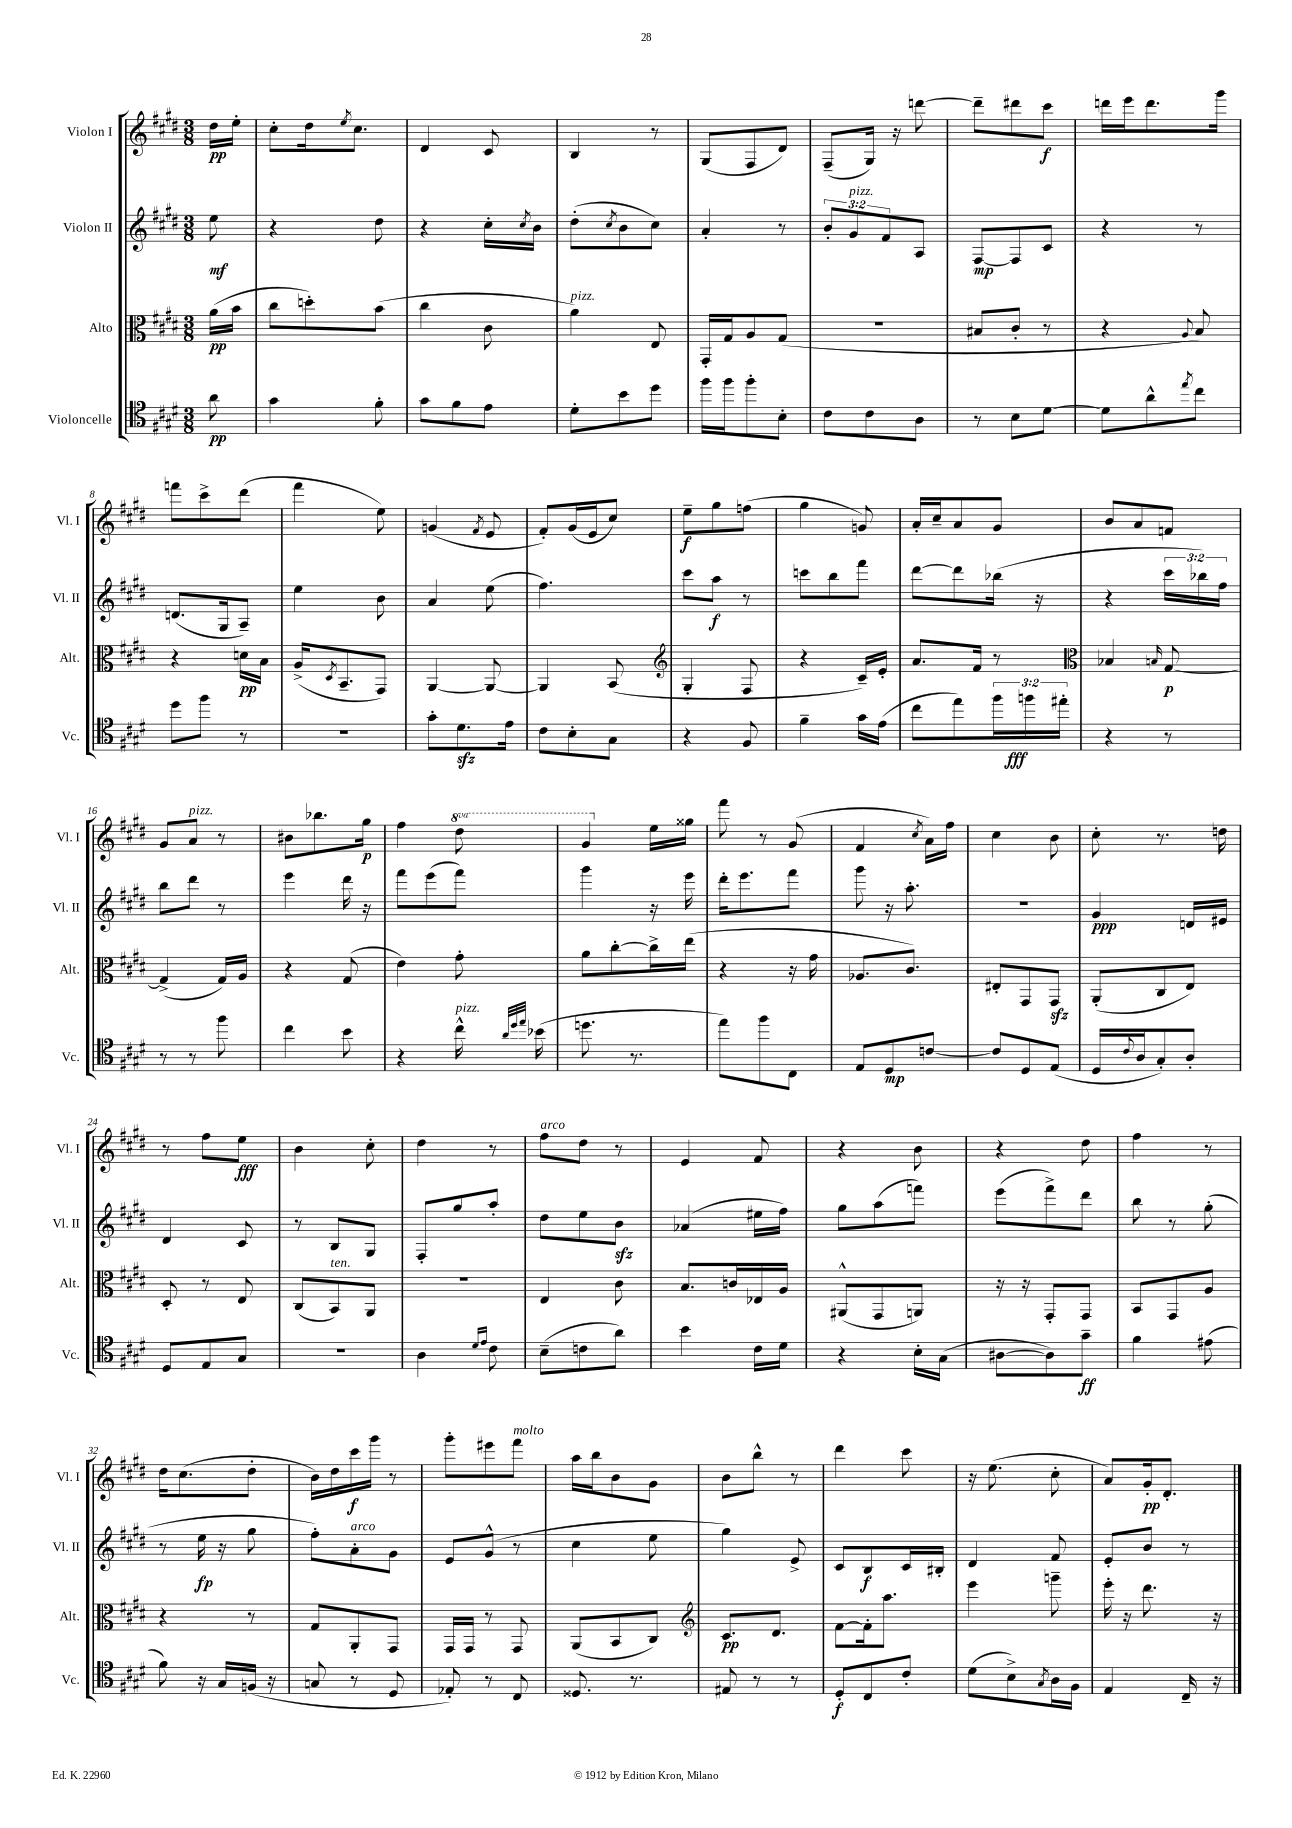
<<
\new StaffGroup <<
\new Staff = "s0" \with { instrumentName = "Violon I" shortInstrumentName = "Vl. I" } {
    \clef treble \key e \major \numericTimeSignature \time 3/8 \set Staff.ottavationMarkups = #ottavation-simple-ordinals \partial 8
    dis''16\pp e''16-. |
    cis''8-. dis''16 \acciaccatura { e''8 } cis''8. |
    dis'4 cis'8 |
    b4 r8 |
    gis8( fis8 dis'8) |
    fis8--( gis16) r16 d'''8~ |
    d'''8-- dis'''8 cis'''8\f |
    d'''16 e'''16 d'''8. gis'''16 |
    f'''8 cis'''8-> dis'''8( |
    fis'''4 e''8) |
    g'4( \acciaccatura { fis'8 } e'8 |
    fis'8-.) gis'16( e'16 cis''8) |
    e''8--\f gis''8 f''8( |
    gis''4 g'8) |
    a'16-. cis''16-- a'8 gis'8 |
    b'8 a'8 f'8 |
    gis'8 a'8^\markup { \italic "pizz." } r8 |
    bis'8 bes''8. gis''16\p |
    fis''4 \ottava #1 dis'''8 |
    gis''4 \ottava #0 e''16 gisis''16 |
    fis'''8 r8 gis'8( |
    fis'4 \acciaccatura { cis''8 } a'16) fis''16 |
    cis''4 b'8 |
    cis''8-. r8. d''16 |
    r8 fis''8 e''8\fff |
    b'4 cis''8-. |
    dis''4 r8 |
    fis''8^\markup { \italic "arco" } dis''8 r8 |
    e'4 fis'8 |
    r4 b'8 |
    r4 dis''8 |
    fis''4 r8 |
    dis''16 cis''8.( dis''8-. |
    b'16) dis''16 cis'''16\f gis'''16 r8 |
    gis'''8-. eis'''8 fis'''8^\markup { \italic "molto" } |
    a''16 b''16 b'8 gis'8 |
    b'8 b''8-^ r8 |
    dis'''4 cis'''8 |
    r16 e''8.( cis''8-. |
    a'8) gis'16-.\pp dis'8.-. \bar "|." |
}
\new Staff = "s1" \with { instrumentName = "Violon II" shortInstrumentName = "Vl. II" } {
    \clef treble \key e \major \numericTimeSignature \time 3/8 \override Staff.TupletNumber.text = #tuplet-number::calc-fraction-text \partial 8
    e''8\mf |
    r4 dis''8 |
    r4 cis''16-. \acciaccatura { cis''8 } b'16 |
    dis''8-.( \acciaccatura { cis''8 } b'8 cis''8) |
    a'4-. r8 |
    \tuplet 3/2 { b'8-. gis'8^\markup { \italic "pizz." } fis'8 } a8 |
    fis8~\mp fis8 cis'8 |
    r4 r8 |
    d'8.( gis16 a8--) |
    e''4 b'8 |
    a'4 e''8( |
    fis''4.) |
    cis'''8 a''8\f r8 |
    c'''8 b''8 fis'''8 |
    dis'''8~ dis'''8 bes''16( r16 |
    r4 \tuplet 3/2 { cis'''16 bes''16) fis''16 } |
    b''8 dis'''8 r8 |
    e'''4 dis'''16 r16 |
    fis'''8 e'''8( fis'''8) |
    gis'''4 r16 e'''16 |
    dis'''16-. e'''8. fis'''8 |
    gis'''8 r16 a''8.-. |
    R4. |
    gis'4\ppp d'16 eis'16 |
    dis'4 cis'8 |
    r8 b8 gis8 |
    fis8-. gis''8 a''8-. |
    dis''8 e''8 b'8\sfz |
    aes'4( eis''16 fis''16) |
    gis''8 a''8( f'''8) |
    e'''8( fis'''8->) dis'''8 |
    b''8 r8 gis''8-.( |
    r8 e''16\fp r16 gis''8 |
    fis''8-.) a'8-.^\markup { \italic "arco" } gis'8 |
    e'8 gis'8-^( r8 |
    cis''4 e''8 |
    gis''4) e'8-> |
    cis'8 b8\f cis'16 bis16-. |
    dis'4 fis'8 |
    e'8-. b'8 r8 \bar "|." |
}
\new Staff = "s2" \with { instrumentName = "Alto" shortInstrumentName = "Alt." } {
    \clef alto \key e \major \numericTimeSignature \time 3/8 \partial 8
    a'16\pp( b'16 |
    cis''8 d''8-.) b'8( |
    cis''4 cis'8 |
    a'4^\markup { \italic "pizz." }) e8 |
    gis,16-. gis16 a8 gis8( |
    r4. |
    bis8 cis'8-. r8 |
    r4 \appoggiatura { a8 } b8) |
    r4 d'16\pp b16 |
    a16->( \acciaccatura { dis8 } b,8.-- gis,8) |
    a,4~ a,8~ |
    a,4 b,8( |
    \clef treble gis4-. fis8 |
    r4 cis'16--) e'16-. |
    a'8. fis'16 r8 |
    \clef alto bes4 \grace { b16 } gis8~\p |
    gis4->( gis16) a16 |
    r4 gis8( |
    e'4) gis'8-. |
    a'8 cis''8~-. cis''16-> e''16( |
    r4 r16 gis'16 |
    aes8. cis'8.) |
    eis8-. gis,8 gis,8\sfz |
    a,8-.( cis8 e8) |
    dis8-. r8 e8 |
    cis8( b,8^\markup { \italic "ten." }) a,8 |
    R4. |
    e4 cis'8 |
    b8. c'16 ees16 a16 |
    ais,8-^( gis,8 a,8) |
    r16 r16 gis,8-. gis,8 |
    b,8 gis,8 a8 |
    r4 r8 |
    gis8 a,8-. gis,8 |
    gis,16 gis,16 r8 gis,8 |
    a,8( b,8 cis8) |
    \clef treble cis'8.\pp dis'8. |
    fis'8~ fis'16-. a''8. |
    e'''4 g'''8-- |
    e'''16-. r16 dis'''8. r16 \bar "|." |
}
\new Staff = "s3" \with { instrumentName = "Violoncelle" shortInstrumentName = "Vc." } {
    \clef tenor \key e \major \numericTimeSignature \time 3/8 \override Staff.TupletNumber.text = #tuplet-number::calc-fraction-text \partial 8
    a'8\pp |
    gis'4 fis'8-. |
    gis'8 fis'8 e'8 |
    dis'8-. b'8 dis''8 |
    fis''16 fis''16 fis''8-. b8-. |
    cis'8 cis'8 a8 |
    r8 b8 dis'8~ |
    dis'8 a'8-^ \acciaccatura { e''8 } cis''8 |
    dis''8 fis''8 r8 |
    R4. |
    gis'8-. dis'8.\sfz e'16 |
    cis'8 b8-. gis8 |
    r4 fis8 |
    fis'4-- gis'16 e'16( |
    cis''8 e''8) \tuplet 3/2 { fis''16 f''16\fff eis''16-. } |
    r4 r8 |
    r8 r8 fis''8 |
    cis''4 b'8 |
    r4 cis''16-^^\markup { \italic "pizz." } \grace { a'32 dis''32 e''32 } bes'16( |
    d''8. r8. |
    e''8) fis''8 cis8 |
    e8 dis8\mp c'8~ |
    c'8 dis8 e8( |
    dis16 \appoggiatura { cis'8 } a16 gis8-.) a8-. |
    dis8 e8 gis8 |
    R4. |
    a4 \grace { dis'16 e'16 } cis'8 |
    b8--( c'8 a'8) |
    b'4 cis'16 dis'16 |
    r4 b16-. gis16( |
    ais8~ ais8) gis'8--\ff |
    fis'4 eis'8( |
    fis'8) r16 gis16 f16( r16 |
    g8 r8 dis8 |
    ees8-.) r8 cis8 |
    disis8. r8. |
    eis8 r8 r8 |
    dis8-.\f cis8 cis'8-. |
    dis'8( b8->) \acciaccatura { gis8 } a16 fis16 |
    e4 cis16-- r16 \bar "|." |
}
>>
>>
